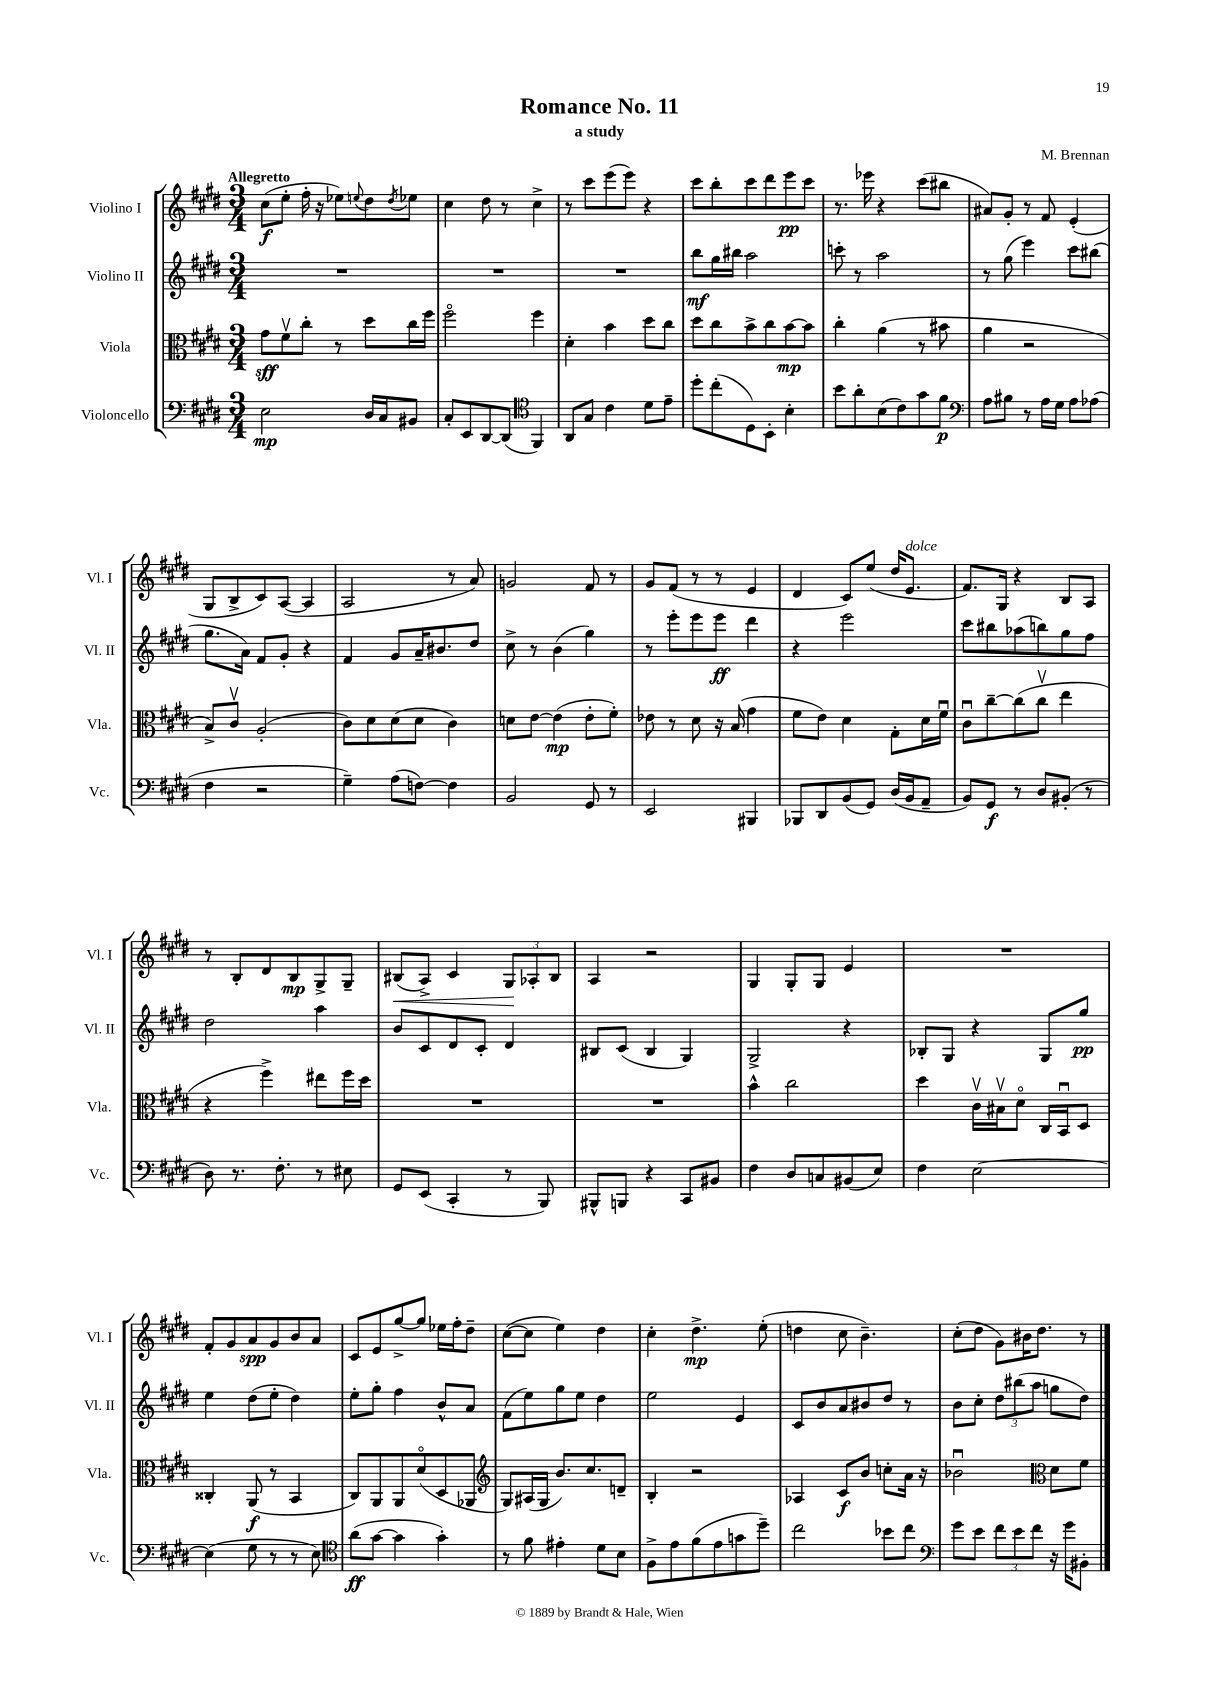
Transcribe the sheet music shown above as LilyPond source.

\header { title = "Romance No. 11" composer = "M. Brennan" subtitle = "a study" }
<<
\new StaffGroup <<
\new Staff = "s0" \with { instrumentName = "Violino I" shortInstrumentName = "Vl. I" } {
    \clef treble \key e \major \numericTimeSignature \time 3/4 \tempo "Allegretto"
    cis''8\f( e''8-. fis''16-. r16 ees''8) \appoggiatura { e''8 } dis''8 \acciaccatura { dis''8 } ees''8 |
    cis''4 dis''8 r8 cis''4-> |
    r8 cis'''8 e'''8( e'''8) r4 |
    cis'''8 b''8-. cis'''8 dis'''8 e'''8\pp cis'''8 |
    r8. ees'''16 r4 cis'''8( bis''8 |
    ais'8) gis'8-. r8 fis'8 e'4-.( |
    gis8 b8-> cis'8) a8~( a4 |
    a2 r8 a'8) |
    g'2 fis'8 r8 |
    gis'8 fis'8( r8 r8 e'4 |
    dis'4 cis'8) e''8( dis''16 e'8.^\markup { \italic "dolce" } |
    fis'8.) gis16 r4 b8 a8 |
    r8 b8-. dis'8 b8\mp gis8-> gis8-- |
    bis8\<( a8->) cis'4 \tuplet 3/2 { gis8\! aes8-. bis8 } |
    a4 r2 |
    gis4 gis8-. gis8 e'4 |
    R2. |
    fis'8-. gis'8 a'8\spp gis'8 b'8 a'8 |
    cis'8 e'8 gis''8~-> gis''8 ees''16 fis''16-. dis''8-- |
    cis''8~( cis''8 e''4) dis''4 |
    cis''4-. dis''4.->\mp e''8-.( |
    d''4 cis''8 b'4.--) |
    cis''8-.( dis''8 gis'8) bis'16 dis''8. r8 \bar "|." |
}
\new Staff = "s1" \with { instrumentName = "Violino II" shortInstrumentName = "Vl. II" } {
    \clef treble \key e \major \numericTimeSignature \time 3/4
    R2. |
    R2. |
    R2. |
    b''8\mf gis''16 bis''16 a''2 |
    c'''8-. r8 a''2 |
    r8 gis''8( e'''4) cis'''8 bis''8( |
    gis''8. a'16) fis'8 gis'8-. r4 |
    fis'4 gis'8 a'16-- bis'8. dis''8 |
    cis''8-> r8 b'4( gis''4) |
    r8 e'''8-. e'''8 e'''8\ff dis'''4 |
    r4 e'''2 |
    cis'''8 bis''8 aes''8( b''8) gis''8 fis''8 |
    dis''2 a''4 |
    b'8 cis'8 dis'8 cis'8-. dis'4 |
    bis8 cis'8( bis4 gis4) |
    gis2-> r4 |
    bes8-. gis8 r4 gis8 gis''8\pp |
    e''4 dis''8( e''8-. dis''4) |
    e''8-. gis''8-. fis''4 b'8-^ a'8 |
    fis'8( e''8) gis''8 e''8 dis''4 |
    e''2 e'4 |
    cis'8 b'8 a'8 bis'8 dis''8 r8 |
    b'8 cis''8-. \tuplet 3/2 { dis''8 bis''8( a''8 } g''8 dis''8) \bar "|." |
}
\new Staff = "s2" \with { instrumentName = "Viola" shortInstrumentName = "Vla." } {
    \clef alto \key e \major \numericTimeSignature \time 3/4
    gis'8\sff fis'8\upbow cis''8-. r8 dis''8 cis''16 fis''16 |
    fis''2\flageolet fis''4 |
    dis'4-. b'4 dis''8 cis''8 |
    dis''8 cis''8 b'8-> cis''8 b'8~\mp b'8 |
    cis''4-. a'4( r8 bis'8 |
    a'4 r2 |
    b8->) cis'8\upbow a2-.( |
    cis'8) dis'8 dis'8( dis'8 cis'4) |
    d'8 e'8~ e'4\mp( e'8-. fis'8-.) |
    ees'8 r8 dis'8 r16 b16( gis'4 |
    fis'8 e'8) dis'4 gis8-. dis'16 fis'16\downbow |
    cis'8\downbow cis''8~-- cis''8( cis''8\upbow e''4 |
    r4 fis''4->) eis''8 fis''16 dis''16 |
    R2. |
    R2. |
    b'4-^ cis''2 |
    dis''4 cis'16\upbow bis16\upbow dis'8\flageolet cis16 b,16\downbow dis8 |
    cisis4-. a,8\f( r8 b,4 |
    cis8) a,8 a,8 dis'8\flageolet( dis8 aes,8 |
    \clef treble gis8) ais16( gis16 b'8.) cis''8. d'8-- |
    b4-. r2 |
    aes4 cis'8\f b'8 c''8-. a'16 r16 |
    bes'2\downbow \clef alto dis'8 fis'8 \bar "|." |
}
\new Staff = "s3" \with { instrumentName = "Violoncello" shortInstrumentName = "Vc." } {
    \clef bass \key e \major \numericTimeSignature \time 3/4
    e2\mp dis16 cis16 bis,8 |
    cis8-. e,8 dis,8~ dis,8( \clef tenor fis,4) |
    a,8 gis8 cis'4 dis'8 e'8-- |
    dis''8-. cis''8-.( dis8) b,8-. b4-. |
    b'8 a'8-. b8( cis'8) gis'8 fis'8\p |
    \clef bass a8 bis8 r8 a16 gis16 a8 aes8( |
    fis4 r2 |
    gis4--) a8( f8~) f4 |
    b,2 gis,8 r8 |
    e,2 bis,,4 |
    bes,,8 dis,8 b,8( gis,8) dis16( b,16 a,8-- |
    b,8) gis,8\f r8 dis8 bis,8-.( r8 |
    dis8) r8. fis8.-. r8 eis8 |
    gis,8 e,8( cis,4-. r8 b,,8) |
    bis,,8-^ b,,8 r4 cis,8 bis,8 |
    fis4 dis8 c8 bis,8( e8) |
    fis4 e2~ |
    e4( gis8 r8 r8 e8) |
    \clef tenor a'8\ff( gis'8~ gis'4 gis'4-.) |
    r8 fis'8 eis'4-. dis'8 b8 |
    fis8-> e'8 fis'8( e'8 g'8 dis''8--) |
    cis''2 bes'8 cis''8 |
    \clef bass gis'8 e'8 \tuplet 3/2 { fis'8 e'8 fis'8 } r16 gis'16 bis,8-. \bar "|." |
}
>>
>>
\layout { \context { \Score \remove "Bar_number_engraver" } }
